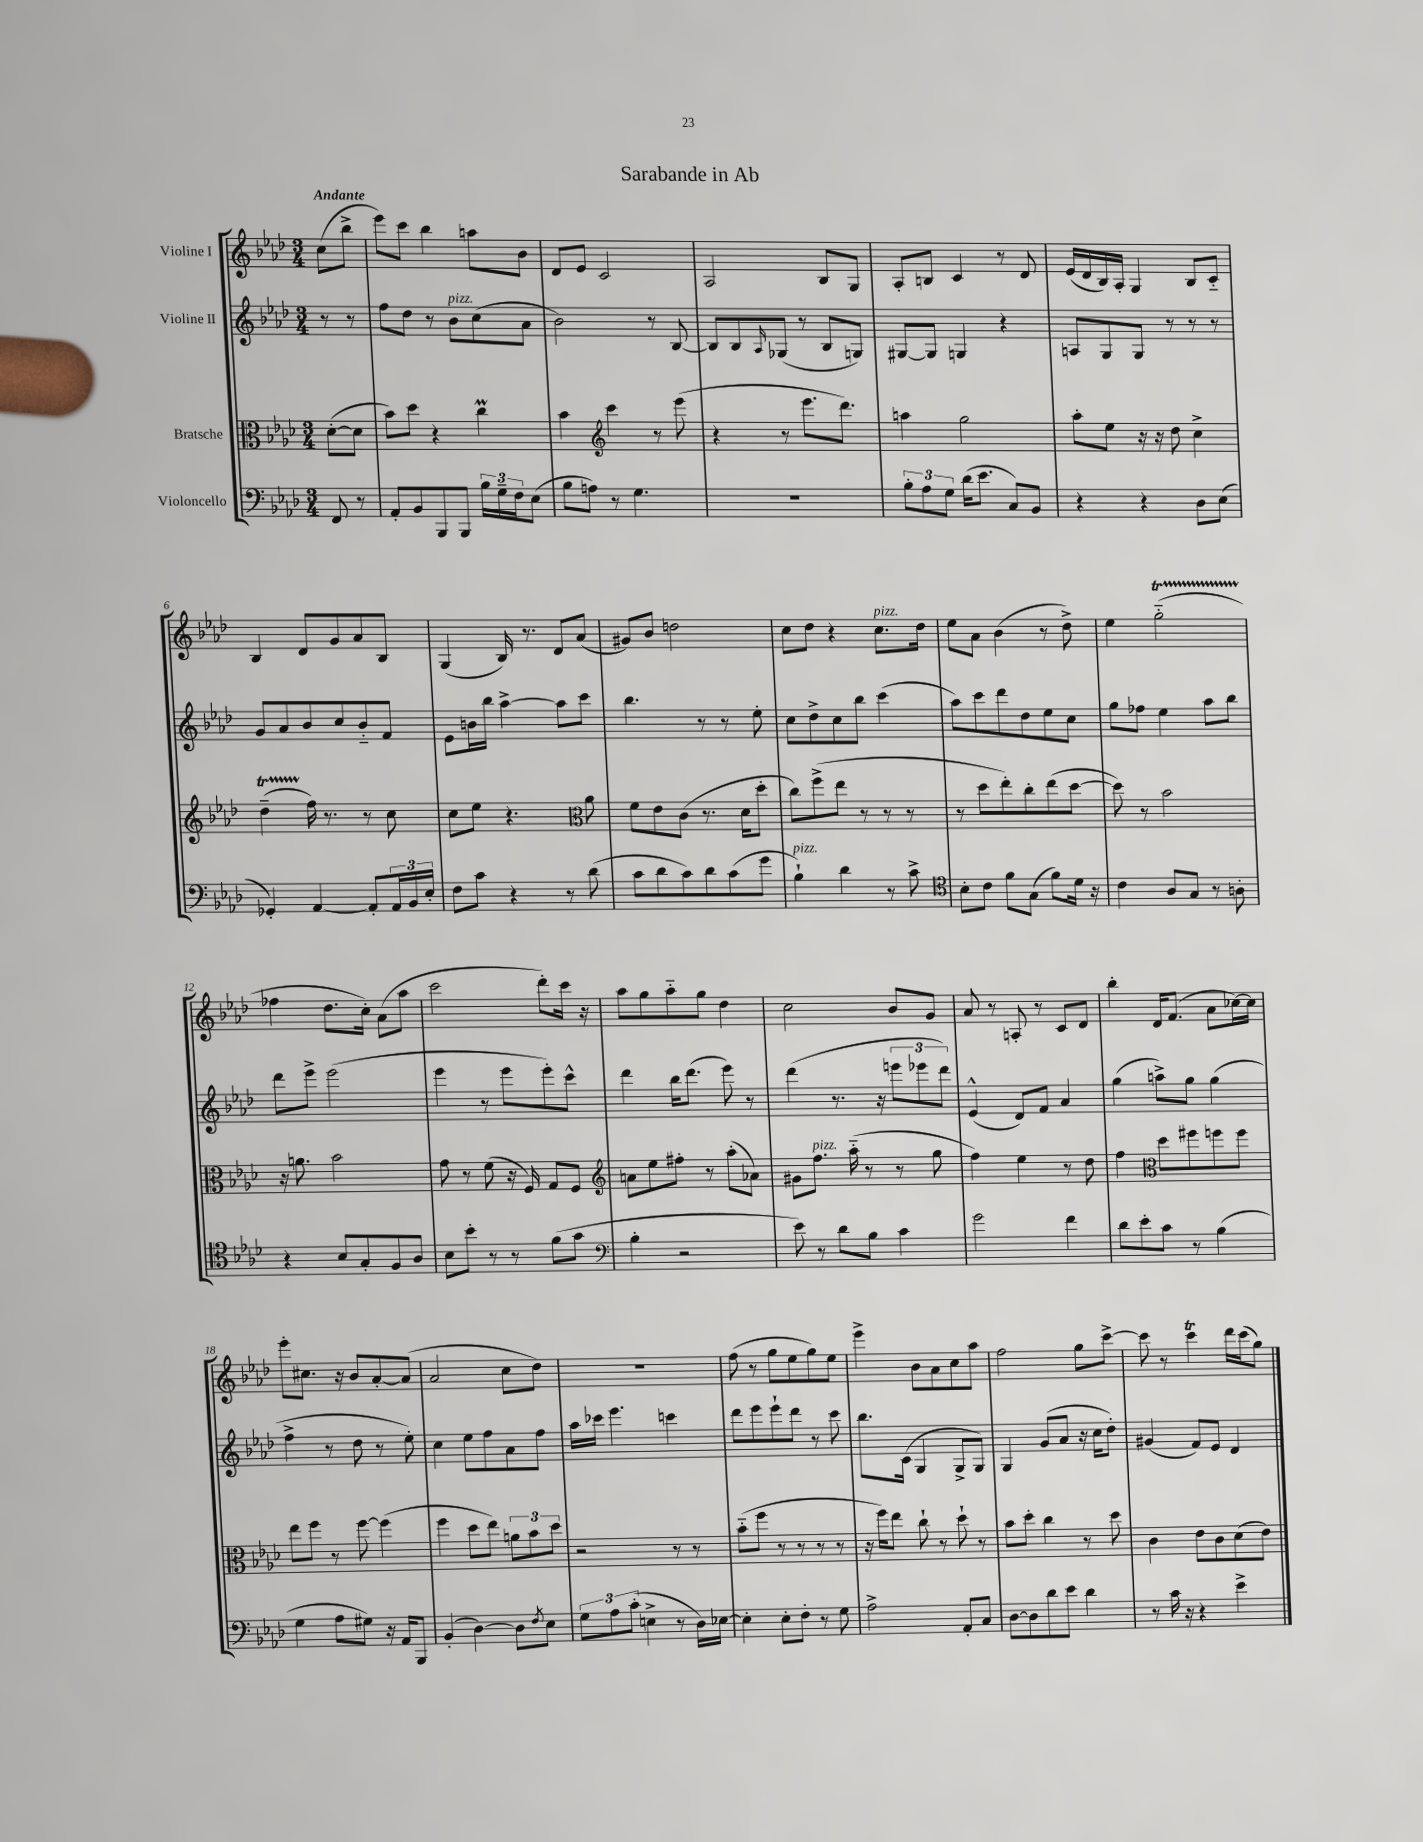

**kern	**kern	**kern	**kern
*staff4	*staff3	*staff2	*staff1
*clefF4	*clefC3	*clefG2	*clefG2
*k[b-e-a-d-]	*k[b-e-a-d-]	*k[b-e-a-d-]	*k[b-e-a-d-]
*M3/4	*M3/4	*M3/4	*M3/4
8FF	([8d-'	8r	(8cc
8r	8d-]	8r	8bb-^
=	=	=	=
8AA-'	8b-)	8ff	8eee-)
8BB-	8dd-	8dd-	8ccc
8BBB-	4r	8r	4bb-
8BBB-	.	8b-	.
24B-	4cc	(8cc	8aa
24G~	.	.	.
24F	.	.	.
(8E-	.	8a-	8b-
=	=	=	=
8B-	4b-	2b-)	8d-
8A)	.	.	8e-
*	*clefG2	*	*
8r	4ccc	.	2c
4.G	.	.	.
.	8r	8r	.
.	(8eee-	[8B-	.
=	=	=	=
2.r	4r	8B-]	2A-
.	.	8B-	.
.	.	16qqA-	.
.	8r	(8G-	.
.	8.eee-	8r	.
.	.	8B-	8B-
.	8.ddd-)	.	.
.	.	8G)	8G
=	=	=	=
12B-'	4aa	[8G#	8A-'
12A-	.	.	.
.	.	8G#]	8B
12G	.	.	.
(16d-	2gg	4G	4c
8.e-	.	.	.
8C)	.	4r	8r
8BB-	.	.	8d-
=	=	=	=
4r	8aa-'	8A	(16e-
.	.	.	16d-
.	8ee-	8G	16B-)
.	.	.	16A-'
4r	16r	8G	4G
.	16r	.	.
.	8dd-	8r	.
8D-	4cc^	8r	8B-
(8E-	.	8r	8c'~
=	=	=	=
4GG-')	(4dd-~	8g	4B-
.	.	8a-	.
[4AA-	16ff)	8b-	8d-
.	8.r	.	.
.	.	8cc	8g
8AA-']	8r	8b-'~	8a-
24AA-	8cc	8f	8B-
24BB-	.	.	.
24E-'	.	.	.
=	=	=	=
8F	8cc	8e-	(4G
8c	8ee-	16b	.
.	.	16bb-	.
4r	4.r	[4aa-^	16B-)
.	.	.	8.r
8r	.	8aa-]	8d-
*	*clefC3	*	*
(8d-	8a-	8ccc	(8a-
=	=	=	=
8c	8f	4.bb-	8g#)
8d-	8e-	.	8b-
8c)	(8c	.	2dd
8d-	8.r	8r	.
(8c	.	8r	.
.	16d-	.	.
8g	8dd-'	8ee-'	.
=	=	=	=
4B-`)	8cc)	8cc	8cc
.	(8ff^	8dd-^	8dd-
4d-	8ee-	8cc	4r
.	8r	8bb-	.
8r	8r	(4ccc	8.cc
8c^	8r	.	.
.	.	.	16dd-
=	=	=	=
*clefC4	*	*	*
8B-'	8r	8aa-)	8ee-
8c	8dd-	8ccc	8a-
8f	8ee-')	8ddd-	(4b-
(8G	8cc'	8dd-	.
8f)	(8ee-	8ee-	8r
16d-	[8dd-	8cc	8dd-^)
16r	.	.	.
=	=	=	=
4c	8dd-])	8gg	4ee-
.	8r	8ff-	.
8A-	2b-	4ee-	(2gg'~
8G	.	.	.
8r	.	8aa-	.
8A'	.	8bb-	.
=	=	=	=
4r	16r	8ddd-	4ff-
.	8.a	.	.
.	.	8eee-^	.
8B-	2b-	(2eee-	8.dd-
8G'	.	.	.
.	.	.	16cc')
8F	.	.	(8a-
8A-	.	.	8aa-
=	=	=	=
8B-	8g	4eee-	2ccc
8b-'	8r	.	.
8r	(8f	8r	.
8r	16r	8eee-	.
.	16F)	.	.
(8f	8G	8eee-')	8ddd-')
8g	8F	8ccc^^	16ccc
.	.	.	16r
=	=	=	=
*clefF4	*clefG2	*	*
4B-'	8a	4ddd-	8aa-
.	8ee-	.	8gg
2r	8ff#'	16bb-	8aa-'~
.	.	(8.ddd-	.
.	8r	.	8gg
.	(8aa-'	8eee-)	4dd-
.	8a-)	8r	.
=	=	=	=
8e-)	8g#	(4ddd-	2cc
8r	8.ff	.	.
8d-	.	8.r	.
.	(16aa-'~	.	.
8B-	8r	.	.
.	.	16r	.
4c	8r	12eee	8b-
.	.	12eee-	.
.	8gg	.	8g
.	.	12ddd-)	.
=	=	=	=
2g	4ff)	(4e-^^	8a-
.	.	.	8r
.	4ee-	8d-)	8A'
.	.	8f	8r
4f	8r	4a-	8c
.	8dd-	.	8d-
=	=	=	=
8d-	4ff	(4gg	4bb-'
8e-'	.	.	.
*	*clefC3	*	*
8c	8dd-	8aa^)	16d-
.	.	.	(8.f
8r	8ff#	8gg	.
(4B-	8ff	(4gg	8a-
.	8ff	.	[16cc-)
.	.	.	16cc-]
=	=	=	=
4G	8ee-	4ff^	8eee-'
.	8ff	.	8.cc#
8A-	8r	8r	.
.	.	.	16r
8G#)	[8ff	8dd-	8b-
16r	(4ff]	8r	[8a-'
16AA-	.	.	.
8BBB-	.	8ee-')	(8a-]
=	=	=	=
(4BB-'	4ff	4cc	2a-
[4D-)	8dd-	8ee-	.
.	8ee-)	8ff	.
8D-]	12a	8a-	8cc
.	12b-	.	.
8qF	.	.	.
8E-	.	8ff	8dd-)
.	12dd-	.	.
=	=	=	=
12G	2r	16aa-	2.r
.	.	16ccc-	.
12A-	.	.	.
.	.	4.eee-	.
(12c'	.	.	.
4E^	.	.	.
8r	8r	4ccc	.
16D-)	8r	.	.
[16E-	.	.	.
=	=	=	=
4E-']	(8b-'~	8ddd-	(8ff
.	8ff	8eee-	8r
8E-'	8r	8eee-`	8gg
8F'	8r	8ddd-	8ee-
8r	8r	8r	8gg)
8G	8r	8ccc	8ee-
=	=	=	=
2A-^	16r	8.bb-	4eee-^
.	16ff)	.	.
.	8ee-	.	.
.	.	(16c	.
.	8cc`	4G	8b-
.	8r	.	8a-
8AA-'	8dd-`	8G^	8cc
8C	8r	8G)	8aa-
=	=	=	=
[8D-	8b-	4G	2ff
8D-]	8dd-'	.	.
8d-	4cc	(8g	.
8e-	.	8a-	.
4d-	8r	16r	8gg
.	.	16cc	.
.	8dd-	8dd-')	[8ccc^
=	=	=	=
8r	4c	(4g#	8ccc]
16c	.	.	8r
16r	.	.	.
4r	8e-	8f)	4ccc
.	8c	8e-	.
4e-^	(8d-	4d-	16ddd-
.	.	.	(16ccc
.	8e-)	.	8gg)
==	==	==	==
*-	*-	*-	*-
